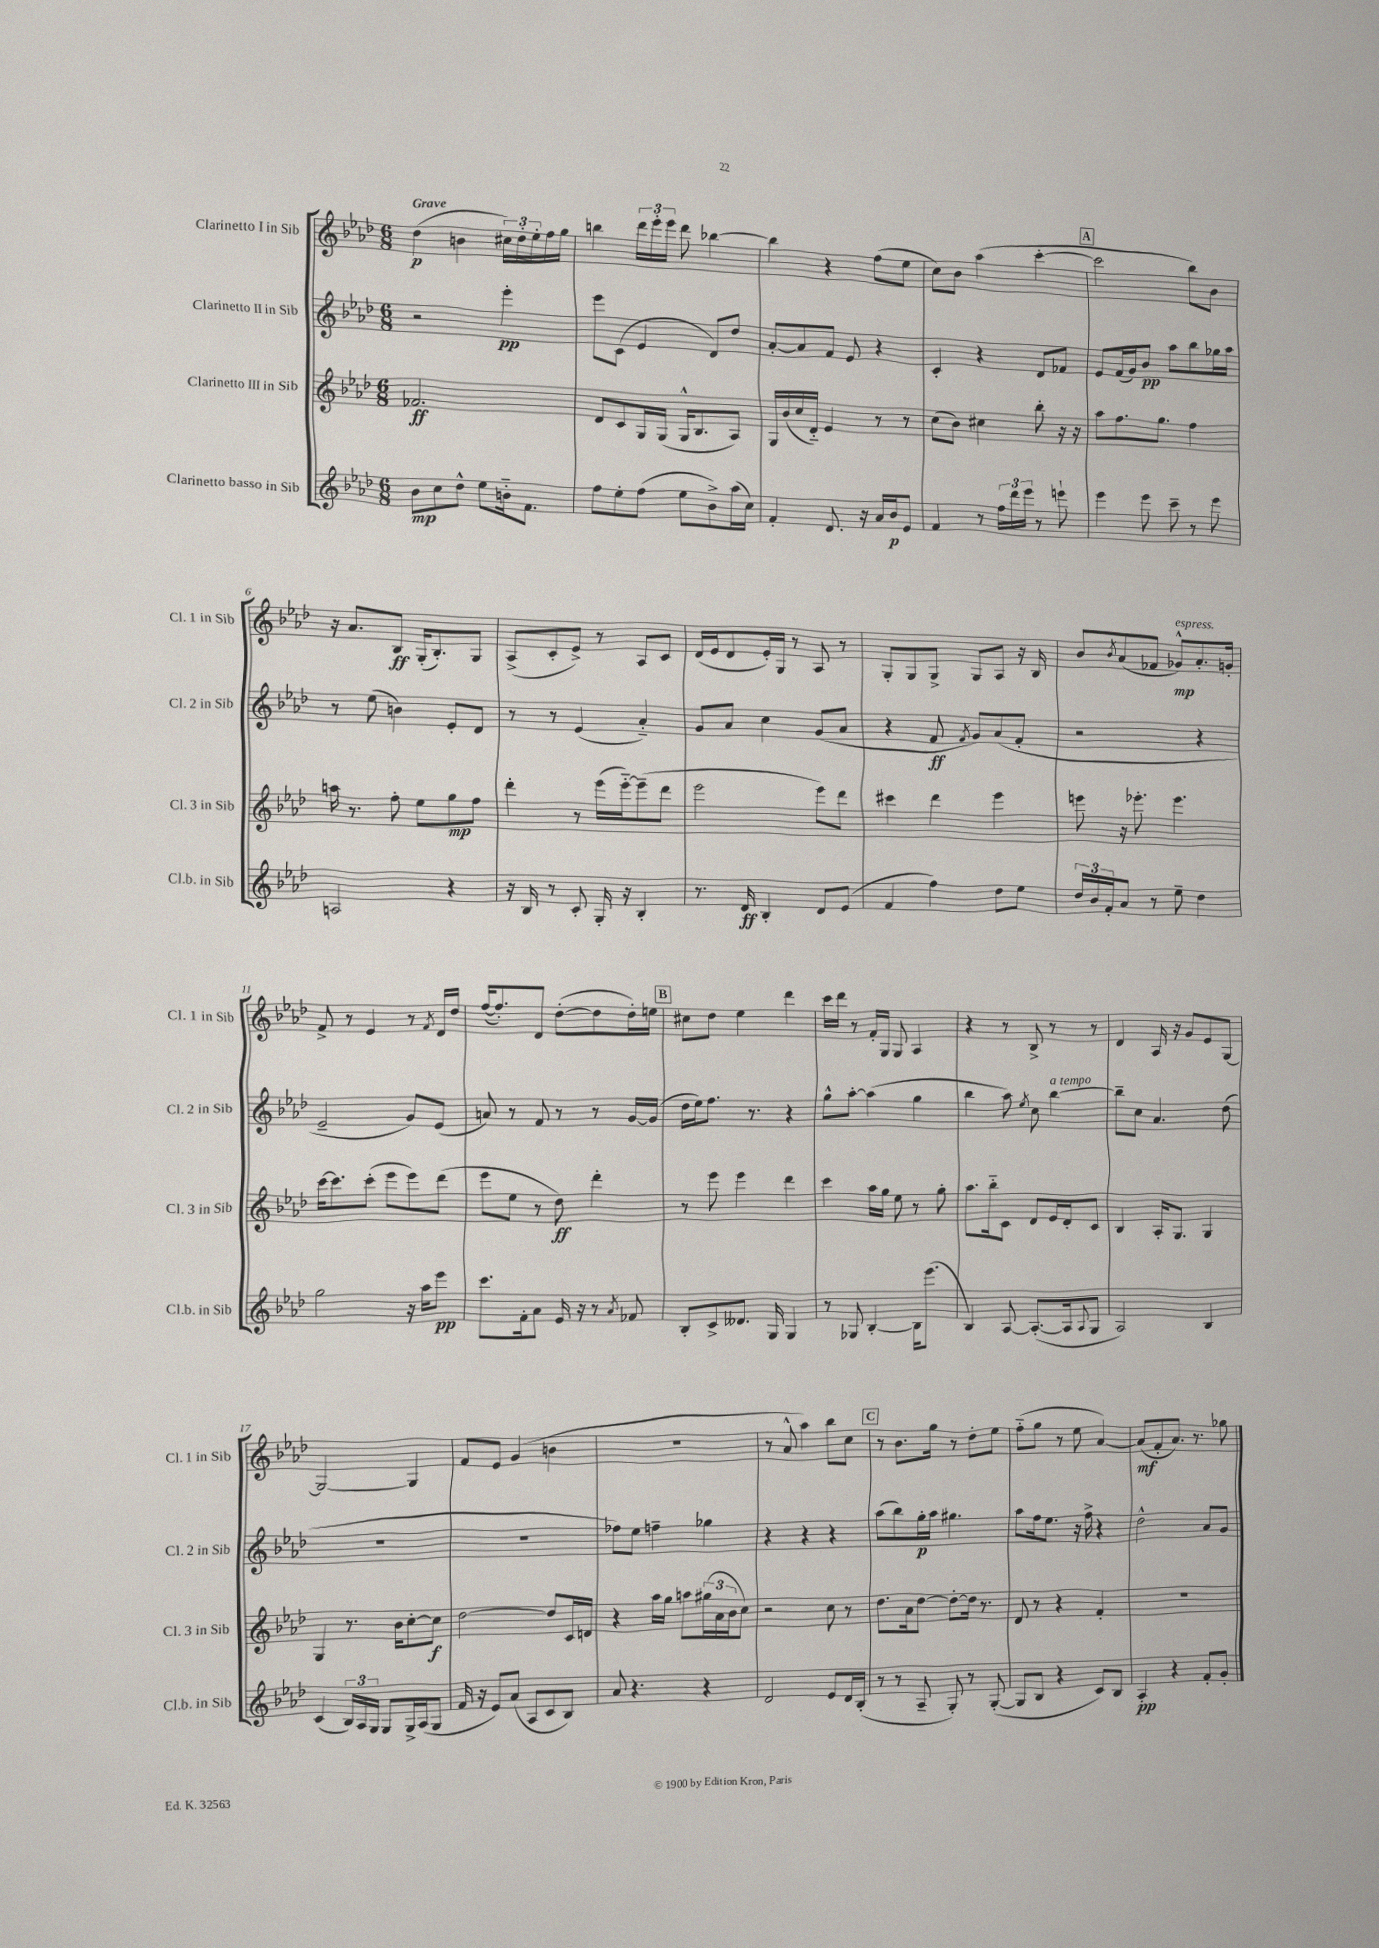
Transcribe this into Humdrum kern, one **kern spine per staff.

**kern	**kern	**kern	**kern
*staff4	*staff3	*staff2	*staff1
*clefG2	*clefG2	*clefG2	*clefG2
*k[b-e-a-d-]	*k[b-e-a-d-]	*k[b-e-a-d-]	*k[b-e-a-d-]
*M6/8	*M6/8	*M6/8	*M6/8
8b-	2.f-	2r	(4dd-
8cc	.	.	.
8dd-^^	.	.	4b
8ee-	.	.	.
16b'~	.	4eee-'	24cc#)
.	.	.	24dd-'
8.f	.	.	.
.	.	.	24ee-'
.	.	.	16ff
.	.	.	16gg
=	=	=	=
8ff	8d-	8eee-	4bb
8ee-'	8c	(8c	.
(8ff	16G	4e-	24ddd-
.	.	.	24eee-'
.	(16G	.	.
.	.	.	24eee-
8ee-	16G^^	.	8ddd-
.	8.B-	.	.
8b-^)	.	8d-)	[4bb-
(16aa-	8A-)	8dd-	.
16cc)	.	.	.
=	=	=	=
4f'	16G	[8a-'	4bb-]
.	(16b-	.	.
.	16cc	8a-]	.
.	16d-'~)	.	.
8.d-	4e-	8f	4r
.	.	8e-	.
16r	.	.	.
16a-	8r	4r	(8ff
16b-	.	.	.
8e-	8r	.	8ee-
=	=	=	=
4f	(8cc	4c'	8cc)
.	8b-)	.	8b-
8r	4cc#	4r	(4aa-
24ff	.	.	.
24ddd-	.	.	.
24eee-	.	.	.
8r	8bb-'	8d-	[4ccc'
8eee`	16r	8f-	.
.	16r	.	.
=	=	=	=
4eee-	8aa-	8e-	2ccc]
.	8.ff	(16f	.
.	.	16g)	.
8eee-	.	8b-	.
.	8.gg	.	.
8ccc~	.	8aa-	.
8r	4ff	8bb-	8bb-)
8eee-	.	16gg-	8b-
.	.	16aa-	.
=	=	=	=
2A	16aa	8r	16r
.	8.r	.	8.a-
.	.	(8ee-	.
.	8ff'	4b)	8B-
.	8ee-	.	(16G'
.	.	.	8.B-')
4r	8gg	8e-'	.
.	8ff	8d-	8G
=	=	=	=
16r	4ddd-'	8r	(8A-^
16B-	.	.	.
8r	.	8r	8c'
8c'	8r	(4e-	8e-^)
16G'	(16eee-	.	8r
16r	[16eee-'~)	.	.
4B-'	(8eee-~]	4a-'~)	8A-
.	8ddd-	.	8c
=	=	=	=
8.r	2eee-	8g	(16d-
.	.	.	16e-
.	.	8a-	8d-
16d-	.	.	.
4B-'	.	4cc	16e-')
.	.	.	16G
.	.	.	8r
8d-	8eee-)	(8g	8A-
(8e-	8ddd-	8a-	8r
=	=	=	=
4f	4ccc#	4r	8G'
.	.	.	8G
4ff)	4ddd-	8f	8G^
.	.	8qf	.
.	.	8g)	8G
8dd-	4eee-	(8a-	8A-
8ee-	.	8f'	16r
.	.	.	16B-
=	=	=	=
24dd-	8eee	2r	8b-
24b-	.	.	.
24f'	.	.	.
.	.	.	8qb-
8a-	16r	.	(8a-
.	8.eee-'	.	.
8r	.	.	8f-
8ee-~	4.eee-	.	8g-^^)
4dd-	.	4r	8.a-'
.	.	.	16g'
=	=	=	=
2gg	[16ccc	2e-~	8f^
.	8.ccc]	.	.
.	.	.	8r
.	(8ccc'	.	4e-
.	8eee-	.	.
16r	8eee-)	8g)	8r
16aa-	.	.	.
.	.	.	8qf
8eee-	(8ddd-	(8e-	16d-
.	.	.	16dd-
=	=	=	=
8.ccc	8eee-	8a)	([16ff
.	.	.	8.ff'])
.	8ee-	8r	.
16f'	.	.	.
8a-	8r	8f	8d-
16e-	8dd-)	8r	([8dd-'
16r	.	.	.
8r	4ddd-'	8r	8dd-]
8qa-	.	.	.
8f-	.	[16g	16dd-')
.	.	(16g]	16ee
=	=	=	=
8B-'	8r	16dd-	8cc#
.	.	16ee-)	.
8c^	8eee-	8.ff	8dd-
8.d--	4eee-	.	4ee-
.	.	8.r	.
16G	.	.	.
4G	4ddd-	4r	4ddd-
=	=	=	=
8r	4ccc	8gg^^	16ccc
.	.	.	16ddd-
8G-	.	[8aa-'	8r
[4B-'	16aa-	(4aa-]	16f'
.	16gg	.	16G
.	8ee-	.	8G
16B-]	8r	4gg	4A-
(8.eee-	.	.	.
.	8gg'	.	.
=	=	=	=
4B-)	8.aa-	4bb-	4r
.	16bb-'~	.	.
[8A-	8c	8aa-)	8r
.	.	8qee-	.
(8.A-'_	8d-	8cc	8B-^
.	16e-	[4bb-	8r
16A-]	16d-'	.	.
8qqA-	.	.	.
8G	8c	.	8r
=	=	=	=
2A-)	4B-	8bb-~]	4d-
.	.	8cc	.
.	16A-'	4.a-	16A-
.	8.G	.	16r
.	.	.	8g
4B-	4G	.	8e-
.	.	(8dd-	[8G
=	=	=	=
(4c	4G	2.r	2G_
24B-)	8.r	.	.
24A-	.	.	.
24G	.	.	.
8G	.	.	.
.	16b-	.	.
16G^	[8cc'	.	4G]
(16A-	.	.	.
8G	8cc]	.	.
=	=	=	=
16f	[2dd-	2.r	8f
16r	.	.	.
8e-)	.	.	8e-
(8a-	.	.	(4g
8A-	.	.	.
8c	8dd-]	.	4b
8B-)	16c	.	.
.	16d	.	.
=	=	=	=
8a-	4r	8ff-)	2.r
4.r	.	8ee-	.
.	16aa-	4ff~	.
.	16gg	.	.
.	8aa	.	.
4r	(24gg#	4gg-	.
.	24a-	.	.
.	24b-	.	.
.	8cc)	.	.
=	=	=	=
2d-	2r	4r	8r
.	.	.	8a-^^
.	.	4r	4aa-)
8e-	8cc	4r	8bb-
16d-	8r	.	8cc
(16B-'	.	.	.
=	=	=	=
8r	8.dd-	(8aa-	8r
8r	.	8bb-)	8.b-
.	16a-	.	.
8A-~	[8dd-	16gg'	.
.	.	16aa-	16gg
8G')	8dd-'_	4.gg#	8r
8r	16dd-]	.	8dd-'
.	8.r	.	.
([8G'	.	.	8ee-
=	=	=	=
8G]	8d-	8aa-	(8ff'~
8B-	8r	16ff	8gg
.	.	8.ee-	.
4r	4r	.	8r
.	.	16r	8ee-
.	.	16ff^	.
8c)	4f'	4r	[4a-)
8B-	.	.	.
=	=	=	=
4A-'	2.r	2dd-^^	(8a-]
.	.	.	8f'
4r	.	.	8.a-)
.	.	.	8.r
8f'	.	8a-	.
8g'	.	8g	8gg-
==	==	==	==
*-	*-	*-	*-
